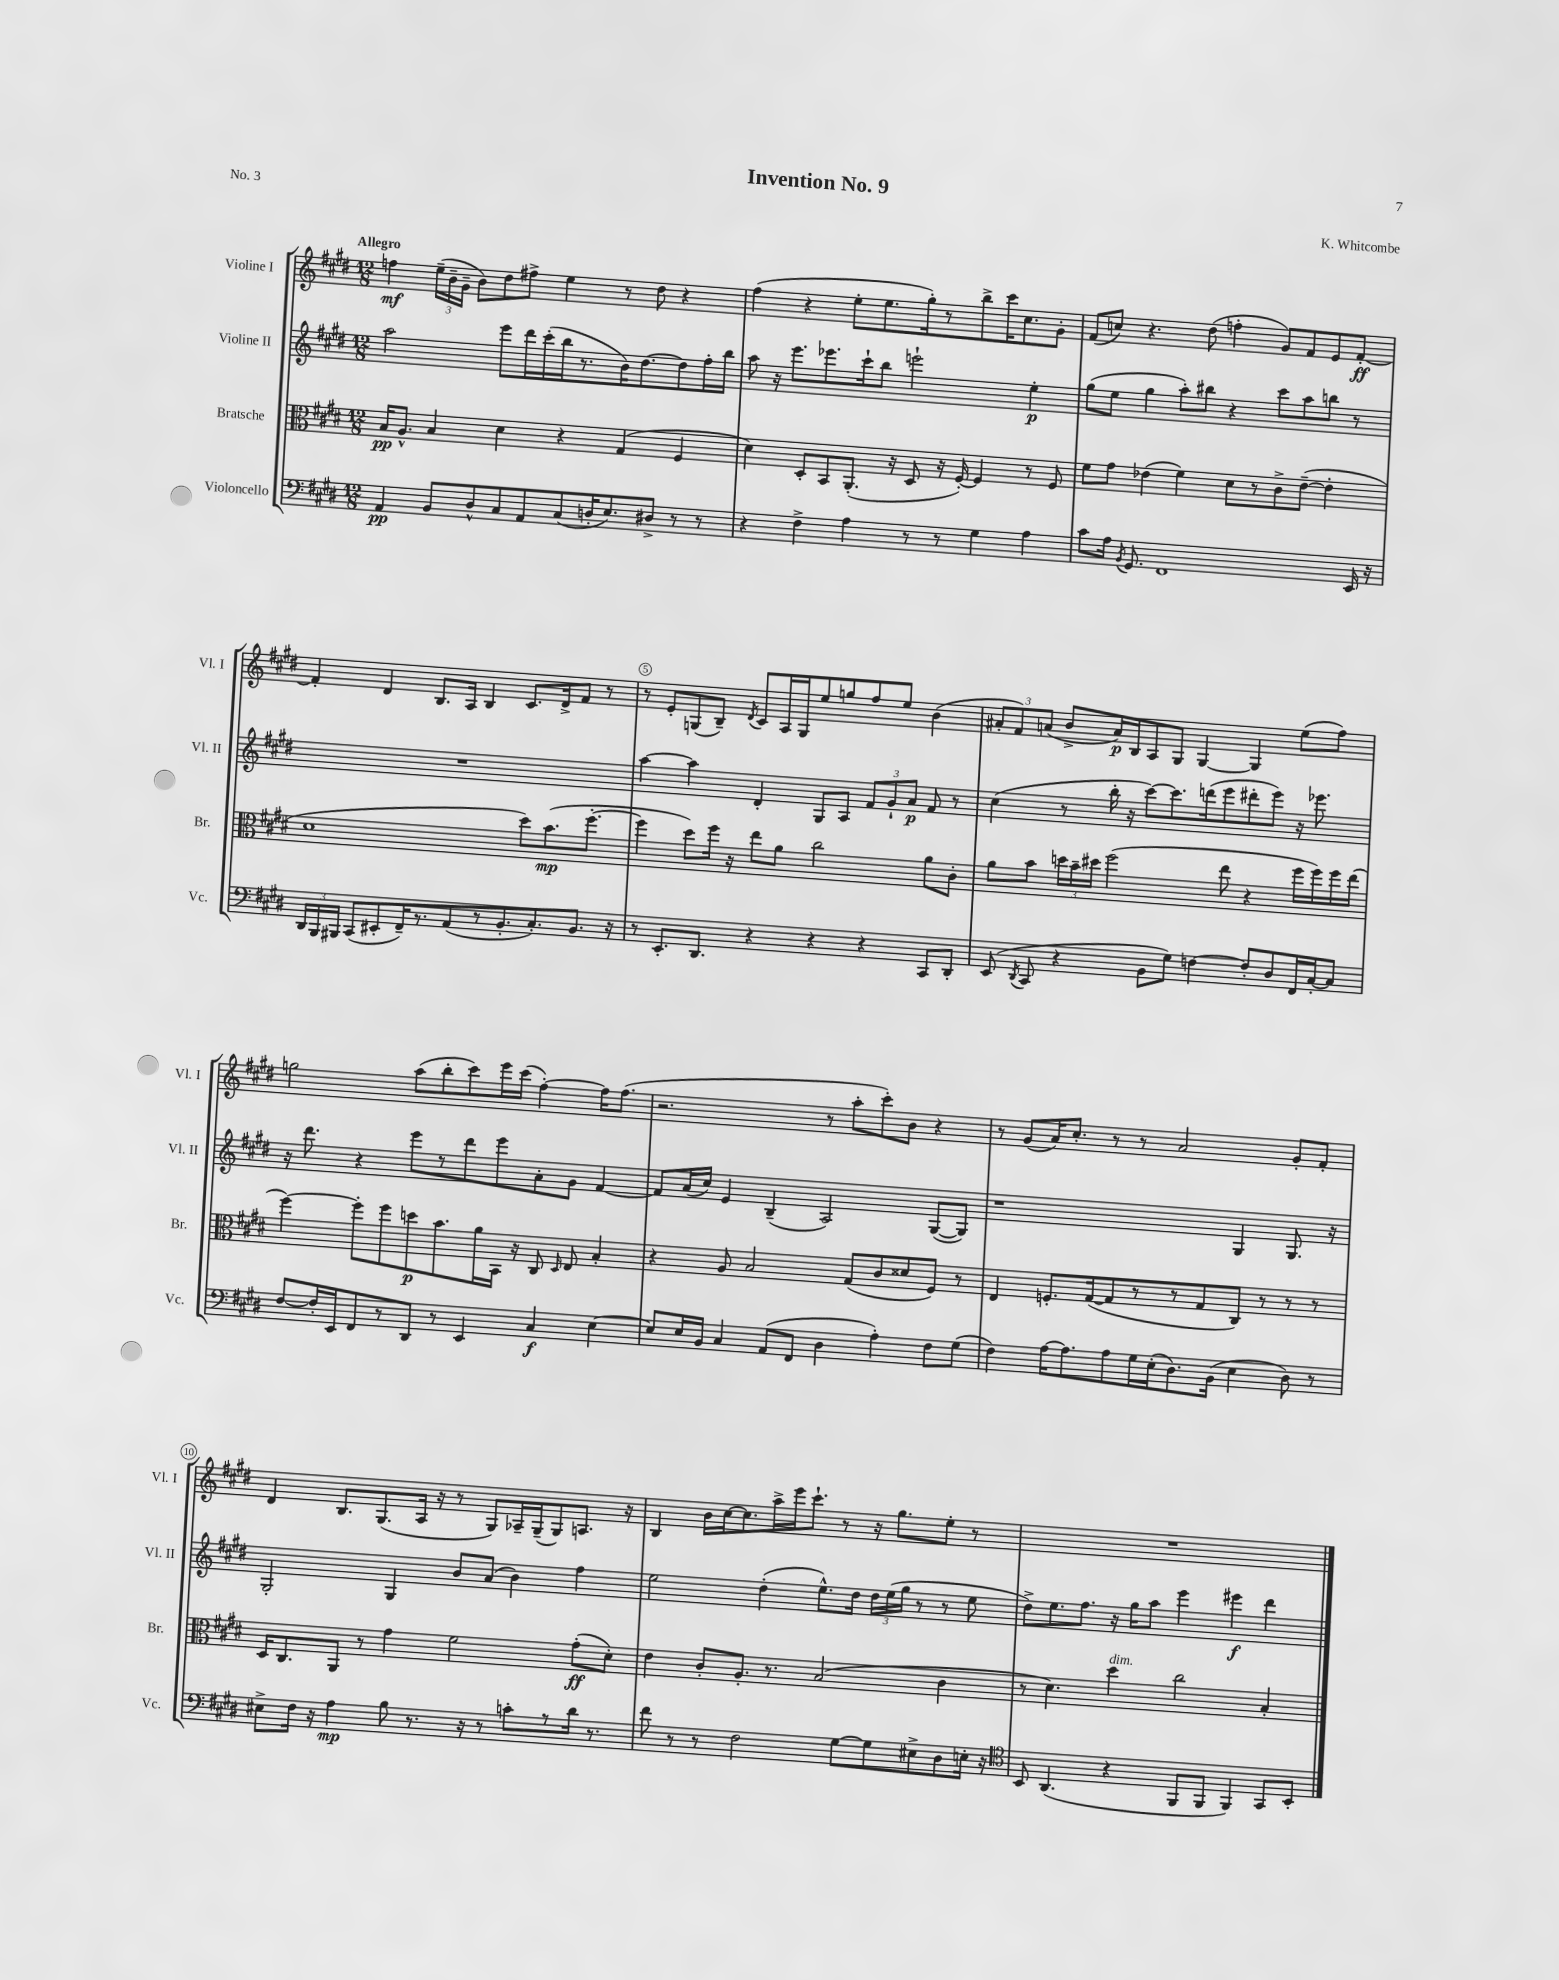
\header { title = "Invention No. 9" composer = "K. Whitcombe" piece = "No. 3" }
<<
\new StaffGroup <<
\new Staff = "s0" \with { instrumentName = "Violine I" shortInstrumentName = "Vl. I" } {
    \clef treble \key e \major \numericTimeSignature \time 12/8 \tempo "Allegro"
    \autoBeamOff f''4\mf \tuplet 3/2 { e''16[--( b'16-- gis'16]-- } b'8[) dis''8 fis''8]-> e''4 r8 dis''8 r4 |
    fis''4( r4 e''8[-. e''8. gis''16-.) r8 b''8-> cis'''16 cis''8. gis'8]-. |
    fis'8[( c''8]) r4. dis''8( f''4-. gis'8[) fis'8 e'8 fis'8]~-.\ff |
    fis'4-. dis'4 b8.[ a16] b4 cis'8.[ dis'16-> fis'8] r8 |
    r8 e'8[-. g8( b8]--) \acciaccatura { dis'8 } cis'8[ a16 g16 e''8 g''8 fis''8 e''8] b'4( |
    \tuplet 3/2 { ais'8[-. fis'8) a'8]( } b'8[-> a'16\p) b16 a8 gis8] gis4~ gis4 e''8[( fis''8]) |
    g''2 a''8[( b''8-. cis'''8) e'''16 cis'''16]( fis''4~-.) fis''16[ fis''8.]( |
    r2. r8 a''8[-. cis'''8-.) b'8] r4 |
    r8 gis'8[( a'16) cis''8.]-. r8 r8 a'2 gis'8[-. fis'8]-. |
    dis'4 b8.[ gis8.( a16] r16 r8 gis8[) aes16-- gis16--( gis8) a8.] r16 |
    b4 b'16[ cis''16~ cis''8. a''16-> e'''16 cis'''8.]-! r8 r16 gis''8.[ e''8]-. r8 |
    R1. \bar "|." |
}
\new Staff = "s1" \with { instrumentName = "Violine II" shortInstrumentName = "Vl. II" } {
    \clef treble \key e \major \numericTimeSignature \time 12/8
    \autoBeamOff a''2 e'''8[ dis'''16 cis'''16-.( b''16 r8. b'16) dis''8.~ dis''8 fis''16-. b''16] |
    a''8 r16 e'''8.[ ees'''8. cis'''16-! b''8] e'''2-! e''4-.\p |
    gis''8[( e''8] gis''4 a''8[-.) bis''8] r4 cis'''8[ a''8 b''8] r8 |
    R1. |
    a''4~ a''4 dis'4-. gis8[ a8] \tuplet 3/2 { fis'8[ gis'8-! a'8]\p } fis'8 r8 |
    cis''4( r8 b''16-. r16 cis'''8[~) cis'''8. d'''16( e'''8 dis'''8-. e'''8]) r16 ees'''8. |
    r16 dis'''8. r4 e'''8[ r8 dis'''8 e'''8 a'8-. gis'8] fis'4~ |
    fis'8[ a'16( cis''16]) e'4 b4--( a2) gis8[~( gis8]) |
    r1 gis4 gis8. r16 |
    gis2-. gis4 b'8[ a'8]( b'4) fis''4 |
    e''2 dis''4-.( e''8.[-^) dis''16] \tuplet 3/2 { dis''16[ e''16( gis''16] } r8 r8 e''8 |
    dis''8[->) e''8. fis''8.] r16 gis''16[ a''8] e'''4 eis'''4\f dis'''4 \bar "|." |
}
\new Staff = "s2" \with { instrumentName = "Bratsche" shortInstrumentName = "Br." } {
    \clef alto \key e \major \numericTimeSignature \time 12/8
    \autoBeamOff b16[\pp a8.]-^ b4 dis'4 r4 gis4( fis4 |
    dis'4) dis8[-. b,8 a,8.]-.( r16 dis8 r16 fis16~-.) fis4 r8 fis8 |
    fis'8[ gis'8] ees'4( fis'4) dis'8[ r8 cis'8-> ees'8]~--( ees'4-. |
    dis'1 dis''8[) b'8.\mp( fis''8.]~-. |
    fis''4 dis''8[) fis''16] r16 e''8[ a'8] cis''2 a'8[ cis'8]-. |
    a'8[ b'8] \tuplet 3/2 { d''16[ b'16-- dis''16] } fis''2( e''8 r4 fis''16[ fis''16) fis''16 e''16]( |
    fis''4~) fis''8[-. fis''8 d''8\p b'8. a'16 b,16] r16 cis8 \grace { dis16 } e8 b4-. |
    r4 a8 b2 gis8[( cis'8 disis'8 fis8]) r8 |
    e4 f8.[-. gis16~( gis8 r8 r8 gis8 cis8]) r8 r8 r8 |
    dis16[ cis8. a,8] r8 gis'4 fis'2 gis'8[-.\ff( dis'8]-.) |
    e'4 cis'8[-. a8.]-. r8. b2( cis'4 |
    r8 dis'4.) dis''4^\markup { \italic "dim." } cis''2 b4-. \bar "|." |
}
\new Staff = "s3" \with { instrumentName = "Violoncello" shortInstrumentName = "Vc." } {
    \clef bass \key e \major \numericTimeSignature \time 12/8
    \autoBeamOff a,4\pp b,8[ dis8-^ cis8 a,8 cis8( d16-. e8.) dis8]-> r8 r8 |
    r4 fis4-> a4 r8 r8 gis4 a4 |
    cis'8[ a16] \acciaccatura { b,8 } gis,8. fis,1 e,16 r16 |
    \tuplet 3/2 { dis,16[ b,,16 bis,,16] } cis,8[( eis,8-. fis,16--) r8. a,8( r8 b,8.-. cis8.-.) b,8.] r16 |
    r8 e,8.[-. dis,8.] r4 r4 r4 cis,8[ dis,8]-. |
    e,8( \acciaccatura { dis,8 } cis,8 r4 b,8[ gis8]) f4~ f8[-. dis8 fis,16 cis16~-. cis8] |
    fis8[~ fis16-. e,16 fis,8 r8 dis,8] r8 e,4 cis4\f e4~ |
    e8[ e16 b,16] cis4 a,8[( fis,8] dis4 a4-.) fis8[ gis8]( |
    fis4) a16[~ a8. a8 gis16 e16-.( dis8.) b,16]( e4 dis8) r8 |
    eis8[-> fis16] r16 a4\mp b8 r8. r16 r8 c'8[-. r8 dis'16] r8. |
    fis'8 r8 r8 fis2 gis8[~ gis8 eis8-> dis8 e16]-. r16 |
    \clef tenor b,8 a,4.( r4 fis,8[ fis,8] fis,4) gis,8[ b,8]-. \bar "|." |
}
>>
>>
\layout { \context { \Score \override BarNumber.break-visibility = ##(#f #t #t) barNumberVisibility = #(every-nth-bar-number-visible 5) \override BarNumber.stencil = #(make-stencil-circler 0.1 0.3 ly:text-interface::print) } }
